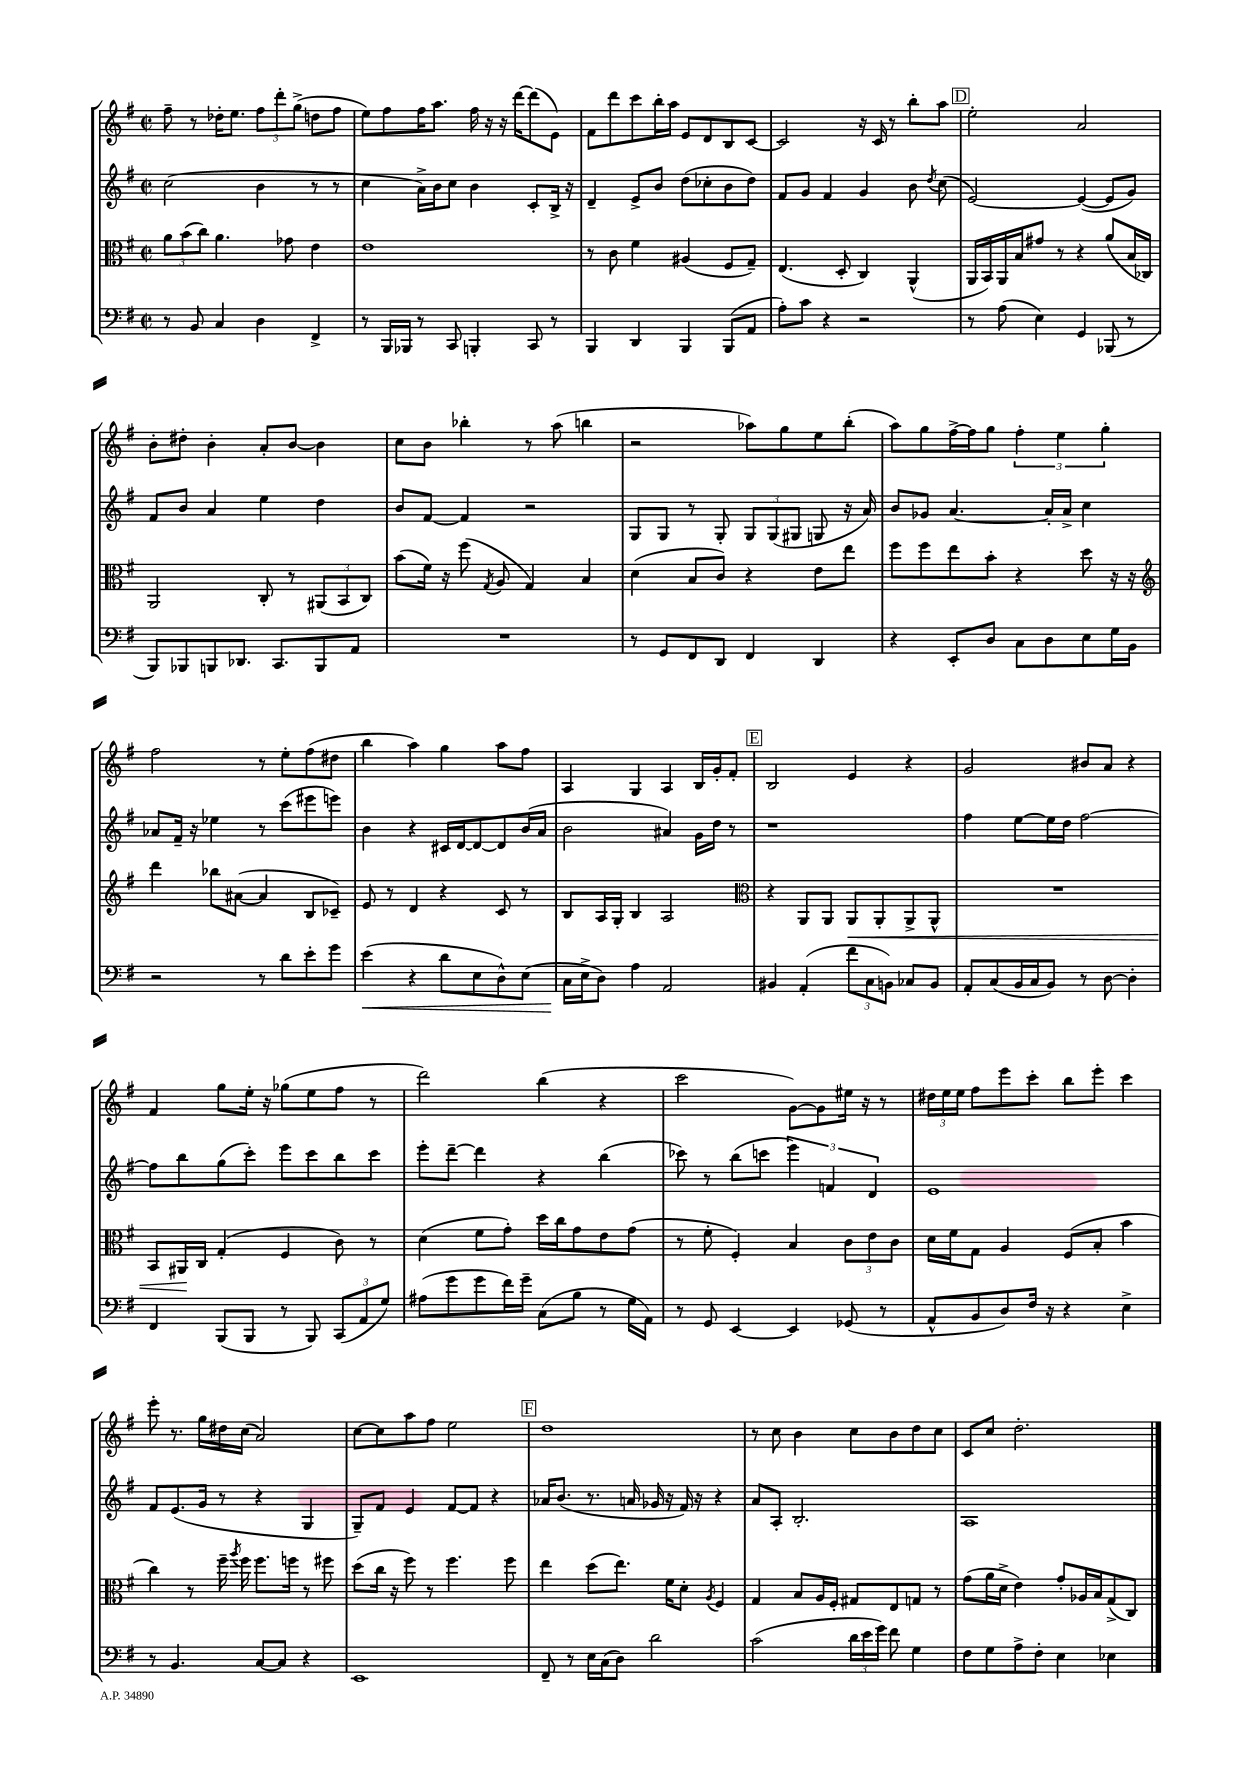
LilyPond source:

<<
\new StaffGroup <<
\new Staff = "s0" {
    \clef treble \key g \major \defaultTimeSignature \time 2/2
    \autoBeamOff fis''8-- r8 des''16[-. e''8.] \tuplet 3/2 { fis''8[ d'''8-. g''8]->( } d''8[ fis''8] |
    e''8[) fis''8 fis''16 a''8.] fis''16 r16 r16 d'''16[~ d'''8( e'8]) |
    fis'8[ d'''8 c'''8 b''16-. a''16] e'8[ d'8 b8 c'8]~ |
    c'2 r16 c'16 r8 b''8[-. a''8] |
    \mark \markup { \box "D" } e''2-. a'2 |
    b'8[-. dis''8]-. b'4-. a'8[-. b'8]~ b'4 |
    c''8[ b'8] bes''4-. r8 a''8( b''4 |
    r2 aes''8[) g''8 e''8 b''8]-.( |
    a''8[) g''8 fis''16~-> fis''16 g''8] \tuplet 3/2 { fis''4-. e''4 g''4-. } |
    fis''2 r8 e''8[-. fis''8( dis''8] |
    b''4 a''4) g''4 a''8[ fis''8] |
    a4 g4 a4 b16[ g'16-. fis'8]-. |
    \mark \markup { \box "E" } b2 e'4 r4 |
    g'2 bis'8[ a'8] r4 |
    fis'4 g''8[ e''16]-. r16 ges''8[( e''8 fis''8] r8 |
    d'''2) b''4( r4 |
    c'''2 g'8[~) g'8 eis''16] r16 r8 |
    \tuplet 3/2 { dis''16[ e''16 e''16] } fis''8[ e'''8 c'''8]-. b''8[ e'''8]-. c'''4 |
    e'''8-. r8. g''16[ dis''16 c''16]( a'2) |
    c''8[~ c''8 a''8 fis''8] e''2 |
    \mark \markup { \box "F" } d''1 |
    r8 c''8 b'4 c''8[ b'8 d''8 c''8] |
    c'8[ c''8] d''2.-. \bar "|." |
}
\new Staff = "s1" {
    \clef treble \key g \major \defaultTimeSignature \time 2/2
    \autoBeamOff c''2( b'4 r8 r8 |
    c''4 a'16[->) b'16 c''8] b'4 c'8[-. b16]-> r16 |
    d'4-- e'8[-> b'8] d''8[( ces''8-. b'8 d''8]) |
    fis'8[ g'8] fis'4 g'4 b'8 \acciaccatura { d''8 } c''8( |
    \mark \markup { \box "D" } e'2~) e'4~( e'8[ g'8]) |
    fis'8[ b'8] a'4 e''4 d''4 |
    b'8[ fis'8]~ fis'4 r2 |
    g8[ g8] r8 g8-. \tuplet 3/2 { g8[ g8( gis8] } g8 r16 a'16) |
    b'8[ ges'8] a'4.~ a'16[-. a'16]-> c''4 |
    aes'8[ fis'16]-- r16 ees''4 r8 c'''8[( eis'''8 e'''8]) |
    b'4 r4 cis'16[ d'16~ d'8~ d'8 b'16( a'16] |
    b'2 ais'4) g'16[ d''16] r8 |
    \mark \markup { \box "E" } r1 |
    fis''4 e''8[~ e''16 d''16] fis''2~ |
    fis''8[ b''8 g''8( c'''8]-.) e'''8[ c'''8 b''8 c'''8] |
    e'''8[-. d'''8]~-- d'''4 r4 b''4( |
    ces'''8) r8 b''8[( c'''8] \tuplet 3/2 { e'''4) f'4 d'4 } |
    e'1 |
    fis'8[ e'8.( g'16] r8 r4 g4 |
    g8[--) fis'8] e'4 fis'8[~ fis'8] r4 |
    \mark \markup { \box "F" } aes'16[ b'8.]( r8. a'16 ges'16 r16 fis'16) r16 r4 |
    a'8[ a8]-. b2.-. |
    a1 \bar "|." |
}
\new Staff = "s2" {
    \clef alto \key g \major \defaultTimeSignature \time 2/2
    \autoBeamOff \tuplet 3/2 { a'8[ b'8( c''8]) } a'4. ges'8 e'4 |
    e'1 |
    r8 c'8 fis'4 ais4( fis8[ g8]--) |
    e4.( d8-. c4) a,4-^( |
    \mark \markup { \box "D" } a,16[ b,16) a,16 b16 gis'8] r8 r4 a'8[( b16 ces16]) |
    a,2 c8-. r8 \tuplet 3/2 { ais,8[( b,8 c8]) } |
    b'8[( fis'16]) r16 fis''8( \acciaccatura { g8 } a8 g4) b4 |
    d'4( b8[ c'8]) r4 e'8[ e''8] |
    fis''8[ fis''8 e''8 b'8]-. r4 d''8 r16 r16 |
    \clef treble d'''4 bes''8[ ais'8]~( ais'4 b8[ ces'8]--) |
    e'8 r8 d'4 r4 c'8 r8 |
    b8[ a16 g16]-. b4 a2 |
    \mark \markup { \box "E" } \clef alto r4 a,8[ a,8] a,8[\< a,8-. a,8-> a,8]-^ |
    R1 |
    b,8[ ais,16\! c16] g4-.( fis4 c'8) r8 |
    d'4( fis'8[ g'8]-.) d''16[ c''16 g'8 e'8 g'8]( |
    r8 fis'8-. fis4-.) b4 \tuplet 3/2 { c'8[ e'8 c'8] } |
    d'16[ fis'16 g8] a4 fis8[( b8]-. b'4 |
    c''4) r8 fis''16-- \acciaccatura { a''8 } fis''16 fis''8.[ f''16] r8 fis''8 |
    d''8[( c''16] r16 fis''8) r8 fis''4. fis''8 |
    \mark \markup { \box "F" } e''4 d''8[( e''8.]) fis'16[ d'8]-. \acciaccatura { a8 } fis4 |
    g4 b8[ a16 fis16]-. gis8[ e8 g8] r8 |
    g'8[( a'16 d'16]-> e'4) g'8[-. aes16 b16 g8->( c8]) \bar "|." |
}
\new Staff = "s3" {
    \clef bass \key g \major \defaultTimeSignature \time 2/2
    \autoBeamOff r8 b,8 c4 d4 fis,4-> |
    r8 b,,16[ bes,,16] r8 c,8 b,,4-. c,8 r8 |
    b,,4 d,4 b,,4 b,,8[( a,8] |
    a8[-.) c'8] r4 r2 |
    \mark \markup { \box "D" } r8 a8( e4) g,4 bes,,8( r8 |
    b,,8[) bes,,8 b,,8 des,8.] c,8.[ b,,8 a,8] |
    R1 |
    r8 g,8[ fis,8 d,8] fis,4 d,4 |
    r4 e,8[-. d8] c8[ d8 e8 g16 b,16] |
    r2 r8 d'8[ e'8-. g'8] |
    e'4\<( r4 d'8[ e8 d8-^) e8]( |
    c16[\! e16-> d8]) a4 a,2 |
    \mark \markup { \box "E" } bis,4 a,4-.( \tuplet 3/2 { fis'8[ c8 b,8]) } ces8[ b,8] |
    a,8[-. c8( b,16 c16 b,8]) r8 d8~ d4-. |
    fis,4 b,,8[( b,,8] r8 b,,8) \tuplet 3/2 { c,8[( a,8 g8]) } |
    ais8[( g'8 g'8 fis'16) g'16]-- c8[( b8] r8 g16[ a,16]) |
    r8 g,8 e,4~ e,4 ges,8( r8 |
    a,8[-^ b,8 d8) fis16] r16 r4 e4-> |
    r8 b,4. c8[~ c8] r4 |
    e,1 |
    \mark \markup { \box "F" } fis,8-- r8 e16[ c16( d8]) d'2 |
    c'2( \tuplet 3/2 { d'16[ e'16 g'16]) } fis'8 g4 |
    fis8[ g8 a8-> fis8]-. e4 ees4 \bar "|." |
}
>>
>>
\layout { \context { \Score \remove "Bar_number_engraver" } }
